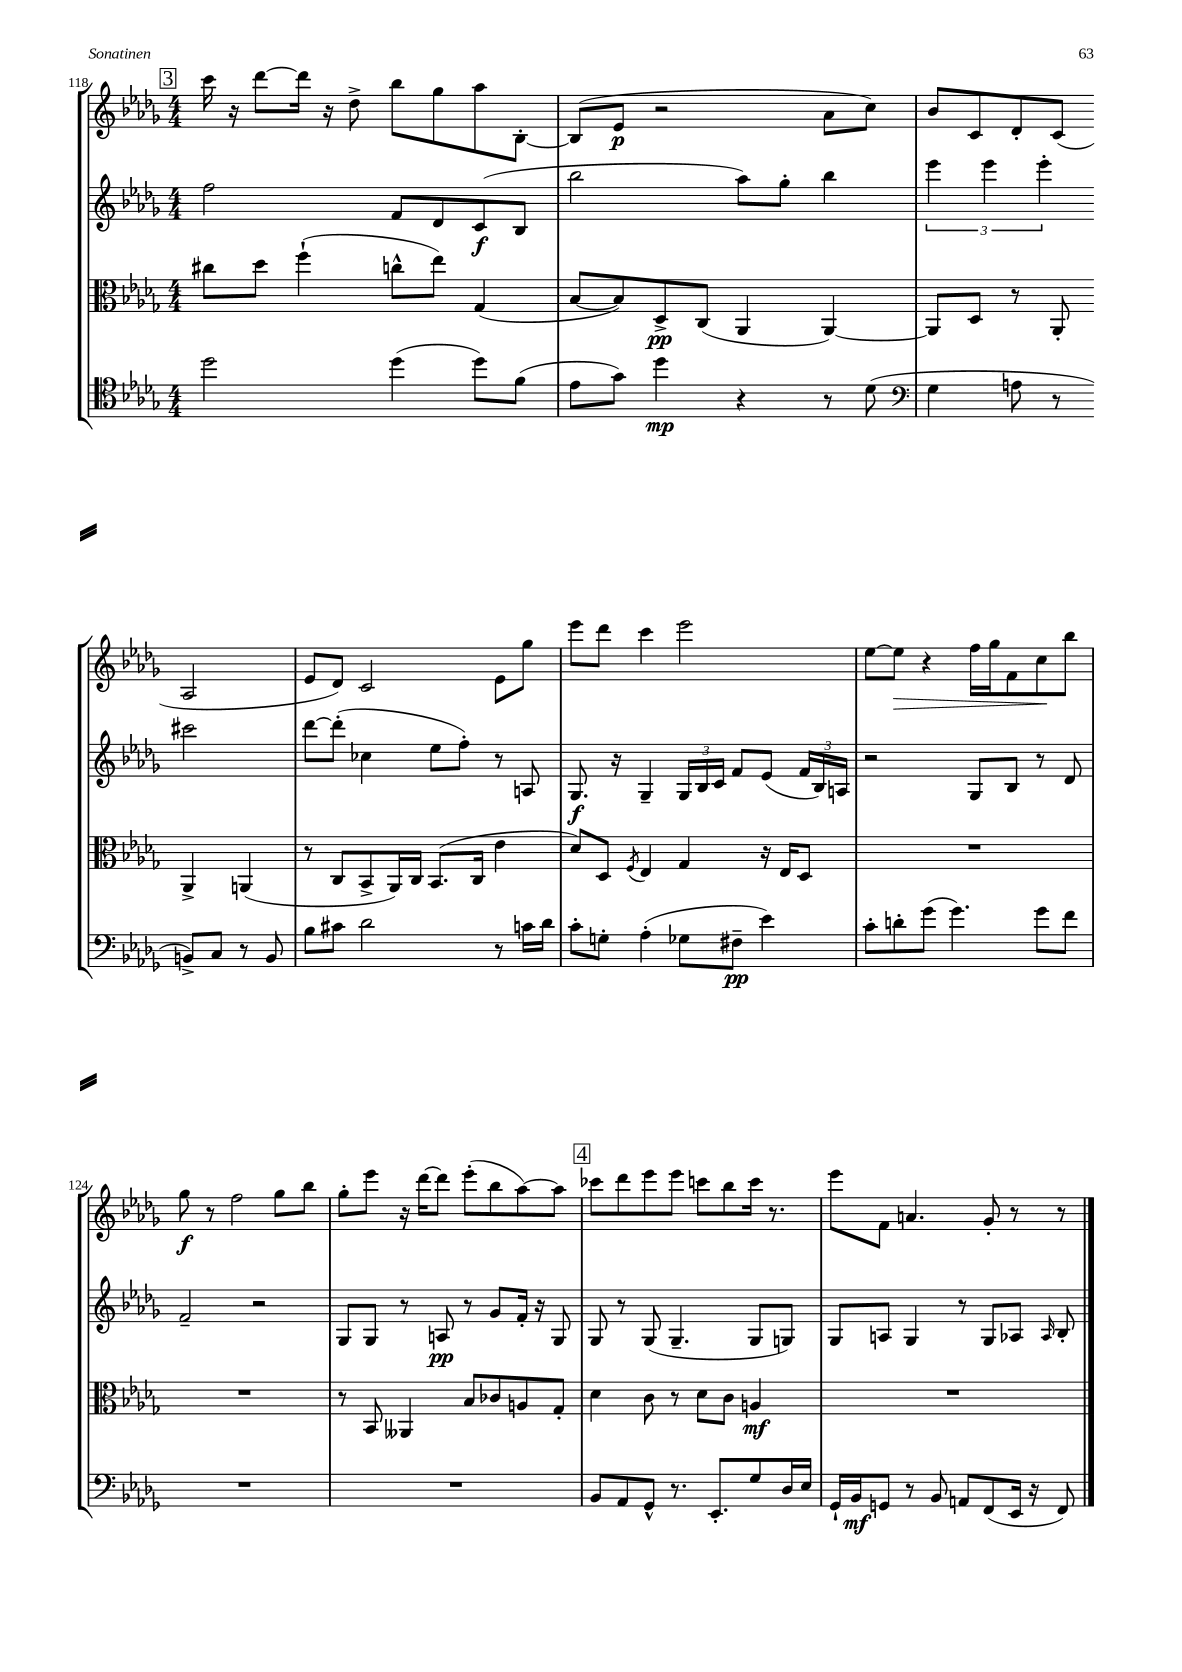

**kern	**kern	**kern	**kern
*staff4	*staff3	*staff2	*staff1
*clefC4	*clefC3	*clefG2	*clefG2
*k[b-e-a-d-g-]	*k[b-e-a-d-g-]	*k[b-e-a-d-g-]	*k[b-e-a-d-g-]
*M4/4	*M4/4	*M4/4	*M4/4
2dd-\	8cc#\L	2ff\	16ccc\
.	.	.	16r
.	8dd-\J	.	[8ddd-\L
.	(4ff`\	.	16ddd-\]Jk
.	.	.	16r
.	.	.	8dd-^\
(4dd-\	8cc^^\L	8f/L	8bb-\L
.	8ee-\J)	8d-/	8gg-\
8dd-\L)	(4G-/	(8c/	8aa-\
(8f\J	.	8B-/J	[8B-'\J
=	=	=	=
8e-\L	[8B-/L	2bb-\	(8B-/]L
8g-\J)	8B-/])	.	8e-/J
4dd-\	8D-^/	.	2r
.	(8C/J	.	.
4r	4AA-/	8aa-\L)	.
.	.	8gg-'\J	.
8r	[4AA-/)	4bb-\	8a-\L
(8d-\	.	.	8cc\J)
=	=	=	=
*clefF4	*	*	*
4G-\	8AA-/]L	6eee-\	8b-/L
.	8D-/J	.	8c/
.	.	6eee-\	.
8A\	8r	.	8d-'/
.	.	6eee-'\	.
8r	8AA-'/	.	(8c/J
8BB^/L)	4AA-^/	2ccc#\	2A-/
8C/J	.	.	.
8r	(4AA/	.	.
8BB/	.	.	.
=	=	=	=
8B-\L	8r	[8ddd-\L	8e-/L
8c#\J	8C/L	(8ddd-'\]J	8d-/J)
2d-\	8BB-^/	4cc-\	2c/
.	16AA-/L)	.	.
.	16C/JJ	.	.
.	(8.BB-/L	8ee-\L	.
.	.	8ff'\J)	.
.	16C/Jk	.	.
8r	4e-\	8r	8e-\L
16c\LL	.	8A/	8gg-\J
16d-\JJ	.	.	.
=	=	=	=
8c'\L	8d-/L)	8.G-/	8eee-\L
8G'\J	8D-/J	.	8ddd-\J
.	.	16r	.
.	8qF/	.	.
(4A-'\	4E-/	4G-~/	4ccc\
8G-\L	4G-/	24G-/LL	2eee-\
.	.	24B-/	.
.	.	24c/JJ	.
8F#~\J	.	8f/L	.
4e-\)	16r	(8e-/J	.
.	16E-/LK	.	.
.	8D-/J	24f/LL	.
.	.	24B-/)	.
.	.	24A/JJ	.
=	=	=	=
8c'\L	1r	2r	[8ee-\L
8d'\	.	.	8ee-\]J
(8g-\J	.	.	4r
4.g-\)	.	.	.
.	.	8G-/L	16ff\LL
.	.	.	16gg-\J
.	.	8B-/J	8f\
8g-\L	.	8r	8cc\
8f\J	.	8d-/	8bb-\J
=	=	=	=
1r	1r	2f~/	8gg-\
.	.	.	8r
.	.	.	2ff\
.	.	2r	.
.	.	.	8gg-\L
.	.	.	8bb-\J
=	=	=	=
1r	8r	8G-/L	8gg-'\L
.	8BB-/	8G-/J	8eee-\J
.	4AA--/	8r	16r
.	.	.	[16ddd-\LK
.	.	8A/	8ddd-\]J
.	8B-/L	8r	(8eee-'\L
.	8c-/	8g-/L	8bb-\
.	8A/	16f'/Jk	[8aa-\)
.	.	16r	.
.	8G-'/J	8G-/	8aa-\]J
=	=	=	=
8BB-/L	4d-\	8G-/	8ccc-\L
8AA-/	.	8r	8ddd-\
8GG-^^/J	8c\	(8G-/	8eee-\
8.r	8r	4.G-~/	8eee-\J
.	8d-\L	.	8ccc\L
8.EE-'/L	.	.	.
.	8c\J	.	8bb-\
8G-/	4A/	8G-/L	16ccc\Jk
.	.	.	8.r
16D-/L	.	8G/J)	.
16E-/JJ	.	.	.
=	=	=	=
16GG-`/LL	1r	8G-/L	8eee-\L
16BB-/J	.	.	.
8GG/J	.	8A/J	8f\J
8r	.	4G-/	4.a/
8BB-/	.	.	.
8AA/L	.	8r	.
(8FF/	.	8G-/L	8g-'/
16EE-/Jk	.	8A-/J	8r
16r	.	.	.
.	.	16qqA-/	.
8FF/)	.	8B-'/	8r
==	==	==	==
*-	*-	*-	*-
